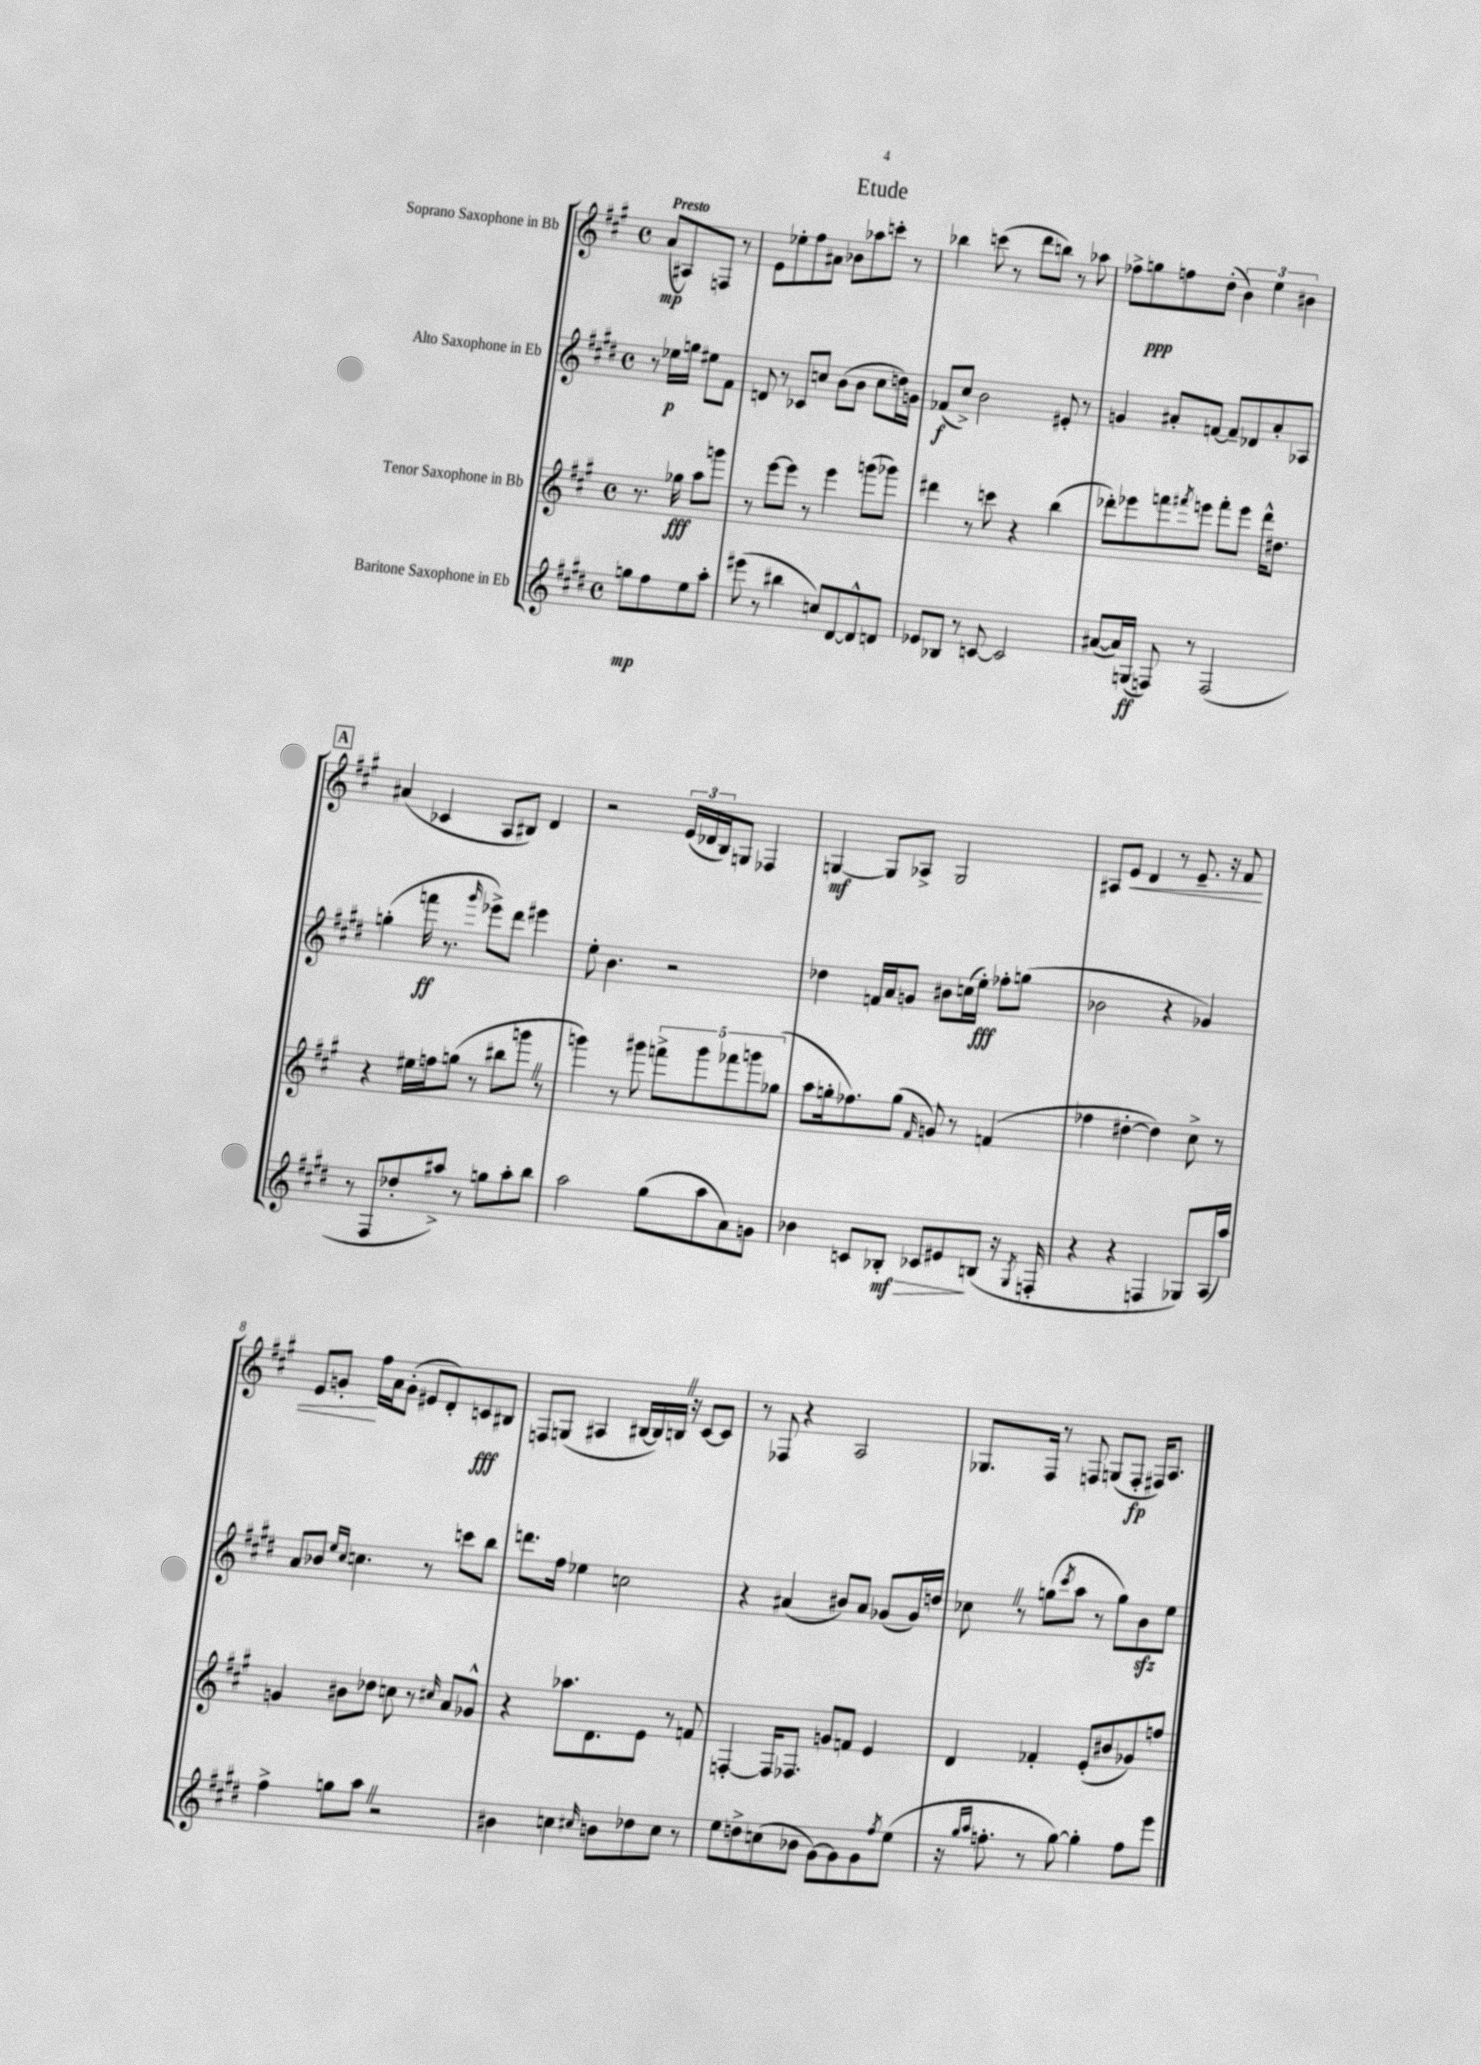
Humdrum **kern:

**kern	**dynam	**kern	**dynam	**kern	**dynam	**kern	**dynam
*part4	*part4	*part3	*part3	*part2	*part2	*part1	*part1
*staff4	*staff4	*staff3	*staff3	*staff2	*staff2	*staff1	*staff1
*I"Baritone Saxophone in Eb	*	*I"Tenor Saxophone in Bb	*	*I"Alto Saxophone in Eb	*	*I"Soprano Saxophone in Bb	*
*clefG2	*	*clefG2	*	*clefG2	*	*clefG2	*
*k[f#c#g#d#]	*	*k[f#c#g#]	*	*k[f#c#g#d#]	*	*k[f#c#g#]	*
*M4/4	*	*M4/4	*	*M4/4	*	*M4/4	*
*met(c)	*	*met(c)	*	*met(c)	*	*met(c)	*
=	=	=	=	=	=	=	=
!	!	!	!	!	!	!LO:TX:a:B:t=Presto	!
8ggn\L	mp	8.r	.	8r	.	(8a/L	mp
8ff#\	.	.	.	16ee-X\LL	p	8A#X/)	.
.	.	16gg-X\	fff	16ggn\JJ	.	.	.
8ee\	.	8aa\L	.	8ee#X\L	.	8Fn/J	.
8aa'\J	.	8gggn\J	.	8f#\J	.	8r	.
=1	=1	=1	=1	=1	=1	=1	=1
(8eee#X\	.	8r	.	8dn/	.	8e\L	.
8r	.	[8eee\L	.	8r	.	8ee-X'\	.
4bb#X\	.	8eee\J]	.	8c-X/L	.	8ff#\	.
.	.	8r	.	8ccn/J	.	8a#X\J	.
8ccn/L)	.	4eee\	.	(8b\L	.	8b-X\L	.
[8d#/	.	.	.	8b\J	.	8aa-X\	.
8d#^^/]	.	(8gggn\L	.	8cc\L	.	8cccn'\J	.
8dn/J	.	8ggg-X\J)	.	16ddn\L)	.	8r	.
.	.	.	.	16gn\JJ	.	.	.
=2	=2	=2	=2	=2	=2	=2	=2
8e-X/L	.	4ddd#X\	.	(8f-X/L	f	4bb-X\	.
8B-X/J	.	.	.	8cc#^/J)	.	.	.
8r	.	8r	.	2b\	.	(8cccn\	.
[8cn/	.	8cccn\	.	.	.	8r	.
2c/]	.	4r	.	.	.	8ddd\L	.
.	.	.	.	.	.	8bbn\J)	.
.	.	(4bb\	.	8e#X'/	.	8r	.
.	.	.	.	8r	.	8aa-X\	.
=3	=3	=3	=3	=3	=3	=3	=3
([8a#X/L	.	8ddd-X'\L)	.	4gn/	.	8ff-X^\L	.
16a#/L])	.	8eee-X\	.	.	.	8ggn\	ppp
(16Gn/JJ	ff	.	.	.	.	.	.
8Fn/)	.	8fffn\	.	8a#X'/L	.	8ffn\	.
.	.	8qfff#X/	.	.	.	.	.
8r	.	8eeen\J	.	[8fn/J	.	(8dd'\J	.
(2F/	.	8fff#'\L	.	8f~/L]	.	6b\)	.
.	.	8eee\J	.	8d-X/	.	.	.
.	.	.	.	.	.	6ee\	.
.	.	16ddd-^^\KL	.	8a#'/	.	.	.
.	.	8.dd#X\J	.	.	.	.	.
.	.	.	.	.	.	6b#X\	.
.	.	.	.	8A-X/J	.	.	.
!!LO:LB:g=z
!!LO:REH:place=s1:t=A
=4	=4	=4	=4	=4	=4	=4	=4
8r	.	4r	.	(4ggn'\	.	(4a#X/	.
8F#/L	.	.	.	.	.	.	.
8dd-X'/	.	16ee#X\LL	.	16fffn\	ff	4c-X/	.
.	.	16ffn\J	.	8.r	.	.	.
8aa#X^/J)	.	(8ggn\J	.	.	.	.	.
.	.	.	.	16qqggg#/	.	.	.
8r	.	8r	.	8eee-X^\L)	.	8A/L	.
8ggn\L	.	8bb#X\L	.	8ddd#\J	.	8B#X/J)	.
8aa#'\	.	8gggnZ\J	.	4eee#X\	.	4d/	.
8bb\J	.	8r	.	.	.	.	.
=5	=5	=5	=5	=5	=5	=5	=5
2aa\	.	4gggn\)	.	8ee'\	.	2r	.
.	.	.	.	4.b\	.	.	.
.	.	8r	.	.	.	.	.
.	.	8ggg#X\	.	.	.	.	.
(8gg#\L	.	10fffn^\L	.	2r	.	(24e/LL	.
.	.	.	.	.	.	24d-X/	.
.	.	.	.	.	.	24B/J)	.
.	.	10ggg#\	.	.	.	.	.
8aa\	.	.	.	.	.	8Gn/J	.
.	.	10fff-X\	.	.	.	.	.
8a\)	.	.	.	.	.	4F-X/	.
.	.	10gggn\	.	.	.	.	.
8gn\J	.	.	.	.	.	.	.
.	.	(10gg-X\J	.	.	.	.	.
=6	=6	=6	=6	=6	=6	=6	=6
4b-X\	.	8aa\L	.	4dd-X\	.	[4Gn/	mf
.	.	16ggn'\k	.	.	.	.	.
.	.	8.ff-X\)	.	.	.	.	.
8cn/L	.	.	.	16fn/LL	.	8G/L]	.
.	.	.	.	16a/J	.	.	.
!	!LO:HP:b	!	!	!	!	!	!
8B-X'/J	> mf	(8gg\J	.	8gn/J	.	8A-X^/J	.
.	.	16qqf#/	.	.	.	.	.
8c-X/L	.	8gn/)	.	8b#X\L	.	2G/	.
8e#X/	.	8r	.	(16ccn\L	.	.	.
.	.	.	.	16ee'\JJ)	fff	.	.
(8Bn/J	]	(4fn/	.	8ff-X'\L	.	.	.
16r	.	.	.	(8ggn\J	.	.	.
8qG#/	.	.	.	.	.	.	.
16Fn'/	.	.	.	.	.	.	.
=7	=7	=7	=7	=7	=7	=7	=7
4r	.	4ff-X\	.	2b-X\	.	8A#X/L	.
!	!	!	!	!	!	!	!LO:HP:b
.	.	.	.	.	.	8e/J	<
4r	.	[4dd#X'\	.	.	.	4d/	.
4Fn/	.	4dd#\])	.	4r	.	8r	.
.	.	.	.	.	.	8.e~/	.
8G-X/L)	.	8cc#^\	.	4g-X/)	.	.	.
.	.	.	.	.	.	16r	.
(16A/L	.	8r	.	.	.	8f#/	.
16aa/JJ)	.	.	.	.	.	.	.
!!LO:LB:g=z
=8	=8	=8	=8	=8	=8	=8	=8
4ff#^\	.	4gn/	.	8a/L	.	8e/L	.
.	.	.	.	8b-X/J	.	8gn'/J	.
.	.	.	.	16qqee/LL	.	.	.
.	.	.	.	16qqcc#/JJ	.	.	.
8ggn\L	.	8b#X\L	.	4.ccn\	.	16ff#\LL	[
.	.	.	.	.	.	16a\J	.
8aaZ\J	.	8dd-X\J	.	.	.	(8g'\J	.
2r	.	8ccn\	.	.	.	8e#X/L	.
.	.	8r	.	8r	.	8d'/)	.
.	.	16qqcc#X/	.	.	.	.	.
.	.	8a/L	.	8cccn\L	.	8cn/	fff
.	.	8g-X^^/J	.	8bb\J	.	8B#X/J	.
=9	=9	=9	=9	=9	=9	=9	=9
4b#X\	.	4r	.	8.dddn\L	.	8Fn/L	.
.	.	.	.	.	.	(8Gn/J	.
.	.	.	.	16ff#\Jk	.	.	.
4ccn\	.	8.aa-X\L	.	4ee-X\	.	4A#X/	.
.	.	8.d\	.	.	.	.	.
16qqcc#X/	.	.	.	.	.	.	.
8bn\L	.	.	.	2ccn\	.	[16B#X/LL	.
.	.	.	.	.	.	16B#/])	.
8dd-X\	.	8e\J	.	.	.	16BnZ/JJ	.
.	.	.	.	.	.	16r	.
8cc#\J	.	8r	.	.	.	[8c#/L	.
8r	.	8fn/	.	.	.	8c#/J]	.
=10	=10	=10	=10	=10	=10	=10	=10
8ee\L	.	[4Fn'/	.	4r	.	8r	.
8ddn^\	.	.	.	.	.	8F-X/	.
(8ccn\	.	16F/KL]	.	(4a#X/	.	4r	.
.	.	8.F-X/J	.	.	.	.	.
8b-X\J	.	.	.	.	.	.	.
[8g#\L)	.	8gn/L	.	8b#X/L)	.	2A/	.
8g#\]	.	8fn/J	.	8a#/J	.	.	.
8g#\	.	4e/	.	(8g-X/L	.	.	.
8qff#/	.	.	.	.	.	.	.
(8ee\J	.	.	.	16g-/L)	.	.	.
.	.	.	.	16ddn/JJ	.	.	.
=11	=11	=11	=11	=11	=11	=11	=11
16r	.	4d/	.	8cc-XZ\	.	8.G-X/L	.
16qqgg#/LL	.	.	.	.	.	.	.
16qqaa/JJ	.	.	.	.	.	.	.
8.ffn'\	.	.	.	.	.	.	.
.	.	.	.	8r	.	.	.
.	.	.	.	.	.	16F#/Jk	.
8r	.	4f-X'/	.	(8ggn\L	.	8r	.
.	.	.	.	8qccc#/	.	.	.
[8gg#\)	.	.	.	8aa\J	.	8Fn/	.
4gg#'\]	.	(8e'/L	.	8r	.	(8Gn/L	.
.	.	8b#X/	.	8gg\L)	.	8F'/J	fp
8ff\L	.	8g-X/)	.	8bzz\	.	16F#X/KL)	.
.	.	.	.	.	.	8.A/J	.
8eee\J	.	8ffn/J	.	8ee\J	.	.	.
==	==	==	==	==	==	==	==
*-	*-	*-	*-	*-	*-	*-	*-
